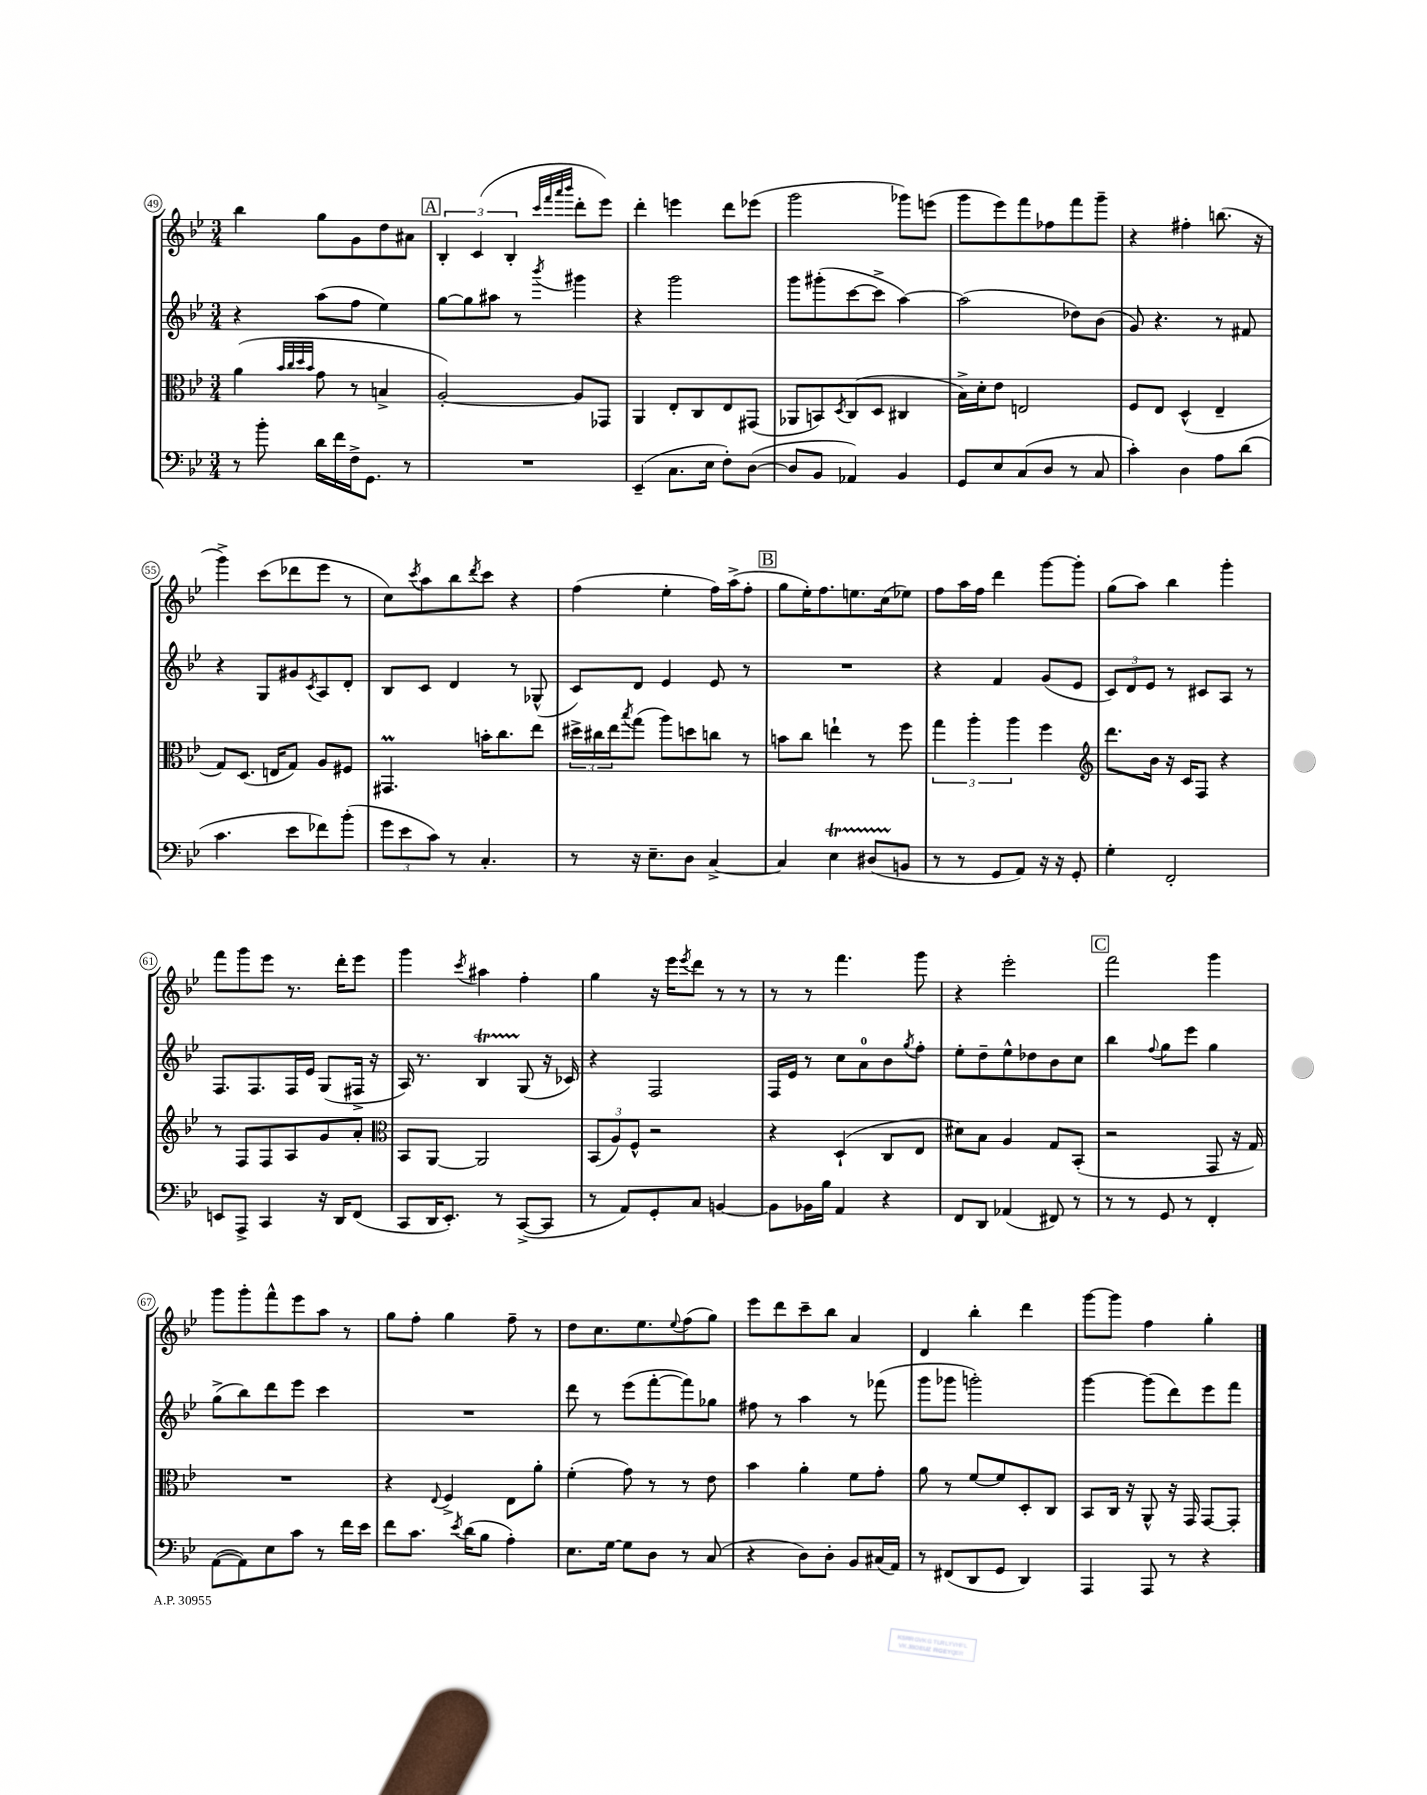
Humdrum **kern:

**kern	**kern	**kern	**kern
*staff4	*staff3	*staff2	*staff1
*clefF4	*clefC3	*clefG2	*clefG2
*k[b-e-]	*k[b-e-]	*k[b-e-]	*k[b-e-]
*M3/4	*M3/4	*M3/4	*M3/4
8r	(4a	4r	4bb-
8b-'	.	.	.
.	32qqb-	.	.
.	32qqcc	.	.
.	32qqdd	.	.
.	32qqb-	.	.
16d	8g	(8aa	8gg
16f	.	.	.
16F^	8r	8ff	8g
8.GG	.	.	.
.	4B^	4ee-)	8dd
8r	.	.	8a#
=	=	=	=
2.r	[2A')	[8gg	6B-'
.	.	8gg]	.
.	.	.	(6c
.	.	8aa#	.
.	.	.	6B-'
.	.	8r	.
.	.	.	32qqccc
.	.	.	32qqfff
.	.	.	32qqaaa
.	.	8qbbb-	32qqbbb-
.	8A]	4ggg#	8ddd'
.	8GG-	.	8eee-)
=	=	=	=
(4EE-~	4AA	4r	4ddd'
8.C	8E-'	2ggg	4eee
.	8C	.	.
16E-	.	.	.
8F')	8E-	.	8ddd
([8D	(8GG#	.	(8eee-
=	=	=	=
8D]	8AA-	8ggg	2ggg
8BB-	8BB)	(8ggg#'	.
.	8qD	.	.
4AA-)	(8C	[8ccc	.
.	8D	8ccc^]	.
4BB-	4C#	[4aa)	8ggg-)
.	.	.	(8eee
=	=	=	=
8GG	16B-^)	(2aa]	8ggg
.	16d'	.	.
8E-	8e-	.	8eee-)
(8C	2E	.	8fff
8D	.	.	8ff-
8r	.	8dd-)	8fff
8C	.	(8b-	8ggg~
=	=	=	=
4c')	8F	8g)	4r
.	8E-	4.r	.
4D	(4D^^	.	4ff#'
8A	4E-~	8r	(8.bb
(8d	.	8f#	.
.	.	.	16r
=	=	=	=
4.c	8G)	4r	4ggg^)
.	(8.D	.	.
.	.	8G	(8ccc
.	16E	.	.
8e-	8G)	8g#	8ddd-
.	.	8qc	.
8f-)	8A	8A	8eee-
(8b-'	8F#	8d'	8r
=	=	=	=
12g	4.GG#	8B-	8cc)
12e-	.	.	.
.	.	.	8qccc
.	.	8c	8aa
12c)	.	.	.
8r	.	4d	8bb-
.	.	.	8qddd
4.C'	16b'	.	8ccc
.	8.cc	.	.
.	.	8r	4r
.	8ee-	(8G-^^	.
=	=	=	=
8r	24dd#^	8c)	(4ff
.	24cc#	.	.
.	24ee-	.	.
.	8qbb-	.	.
16r	(8gg	8d	.
8.E-~	.	.	.
.	8aa)	4e-	4ee-'
8D	8dd	.	.
[4C^	8cc	8e-	16ff)
.	.	.	(16aa^
.	8r	8r	8ff'
=	=	=	=
4C]	8b	2.r	8gg
.	8cc	.	16ee-')
.	.	.	8.ff
4E-	4ee`	.	.
.	.	.	8.ee
(8D#	8r	.	.
.	.	.	(16cc
8BB	8ff	.	8ee-)
=	=	=	=
8r	6gg	4r	8ff
8r	.	.	16aa
.	6aa'	.	.
.	.	.	16ff
8GG	.	4f	4ddd
.	6aa	.	.
8AA)	.	.	.
16r	4ff	(8g	[8ggg
16r	.	.	.
8GG'	.	8e-	8ggg']
=	=	=	=
*	*clefG2	*	*
4G'	8.ddd	12c)	(8gg
.	.	12d	.
.	.	.	8aa)
.	.	12e-	.
.	16b-	.	.
2FF'	16r	8r	4bb-
.	16c	.	.
.	8F	8c#	.
.	4r	8A	4ggg'
.	.	8r	.
=	=	=	=
8EE	8r	8.F	8fff
8AAA^	8F	.	8ggg
.	.	8.F	.
4CC	8F	.	8eee-
.	8A	16F	8.r
.	.	16e-	.
16r	8g	(8G	.
16DD	.	.	16ddd'
(8FF	8a'	16F#^	8eee-
.	.	16r	.
=	=	=	=
*	*clefC3	*	*
8CC	8BB-	16A)	4ggg
.	.	8.r	.
16DD	[8AA	.	.
8.EE-')	.	.	.
.	.	.	8qccc
.	2AA]	4B-	4aa#
8r	.	.	.
([8CC^	.	(8G	4ff'
8CC]	.	16r	.
.	.	16c-)	.
=	=	=	=
8r	(12BB-	4r	4gg
.	12A)	.	.
8AA)	.	.	.
.	12F^^	.	.
8GG'	2r	2F	16r
.	.	.	16eee-
.	.	.	8qeee-
8C	.	.	8ddd
[4BB	.	.	8r
.	.	.	8r
=	=	=	=
8BB]	4r	16F	8r
.	.	16e-	.
16BB-	.	8r	8r
16B-	.	.	.
4AA	(4D`	8cc	4.fff
.	.	8a	.
4r	8C	8b-	.
.	.	8qgg	.
.	8E-	8ff'	8ggg
=	=	=	=
8FF	8d#)	8ee-'	4r
8DD	8B-	8dd~	.
(4AA-	4A	8ee-^^	2eee-'
.	.	8dd-	.
8FF#)	8G	8b-	.
8r	(8BB-'	8cc	.
=	=	=	=
8r	2r	4bb-	2fff
8r	.	.	.
.	.	8qqff	.
8GG	.	8gg	.
8r	.	8eee-	.
4FF'	8GG	4gg	4ggg
.	16r	.	.
.	16G)	.	.
=	=	=	=
([8AA	2.r	(8gg^	8ggg
8AA])	.	8bb-)	8ggg'
8E-	.	8ddd	8fff^^
8c	.	8eee-	8eee-
8r	.	4ccc	8aa
16f	.	.	8r
16e-	.	.	.
=	=	=	=
8f	4r	2.r	8gg
8.c	.	.	8ff'
.	8qqE-	.	.
.	4F^	.	4gg
8qe-	.	.	.
(16d	.	.	.
8B-	.	.	.
4A')	8E-	.	8ff~
.	8a'	.	8r
=	=	=	=
8.E-	(4f'	8ddd	8dd
.	.	8r	8.cc
[16G	.	.	.
8G]	8g)	(8eee-	.
.	.	.	8.ee-
8D	8r	[8fff'	.
.	.	.	8qqee-
8r	8r	8fff])	(8ff
(8C	8e-	8gg-	8gg)
=	=	=	=
4r	4b-	8ff#	8eee-
.	.	8r	8ddd
8D)	4a'	4aa	8ccc~
8D'	.	.	8bb-
8BB-	8f	8r	4a
(16C#	8g'	(8fff-	.
16AA)	.	.	.
=	=	=	=
8r	8a	8ggg	4d
(8FF#	8r	8ggg-	.
8DD	[8f	2ggg')	4bb-'
8GG	8f]	.	.
4DD)	8D'	.	4ddd
.	8C	.	.
=	=	=	=
4AAA	8BB-	[4ggg	[8ggg
.	16C	.	8ggg]
.	16r	.	.
8AAA	8AA^^	(8ggg]	4ff
8r	16r	8ddd)	.
.	16GG	.	.
4r	[8GG	8eee-	4gg'
.	8GG']	8fff	.
==	==	==	==
*-	*-	*-	*-
